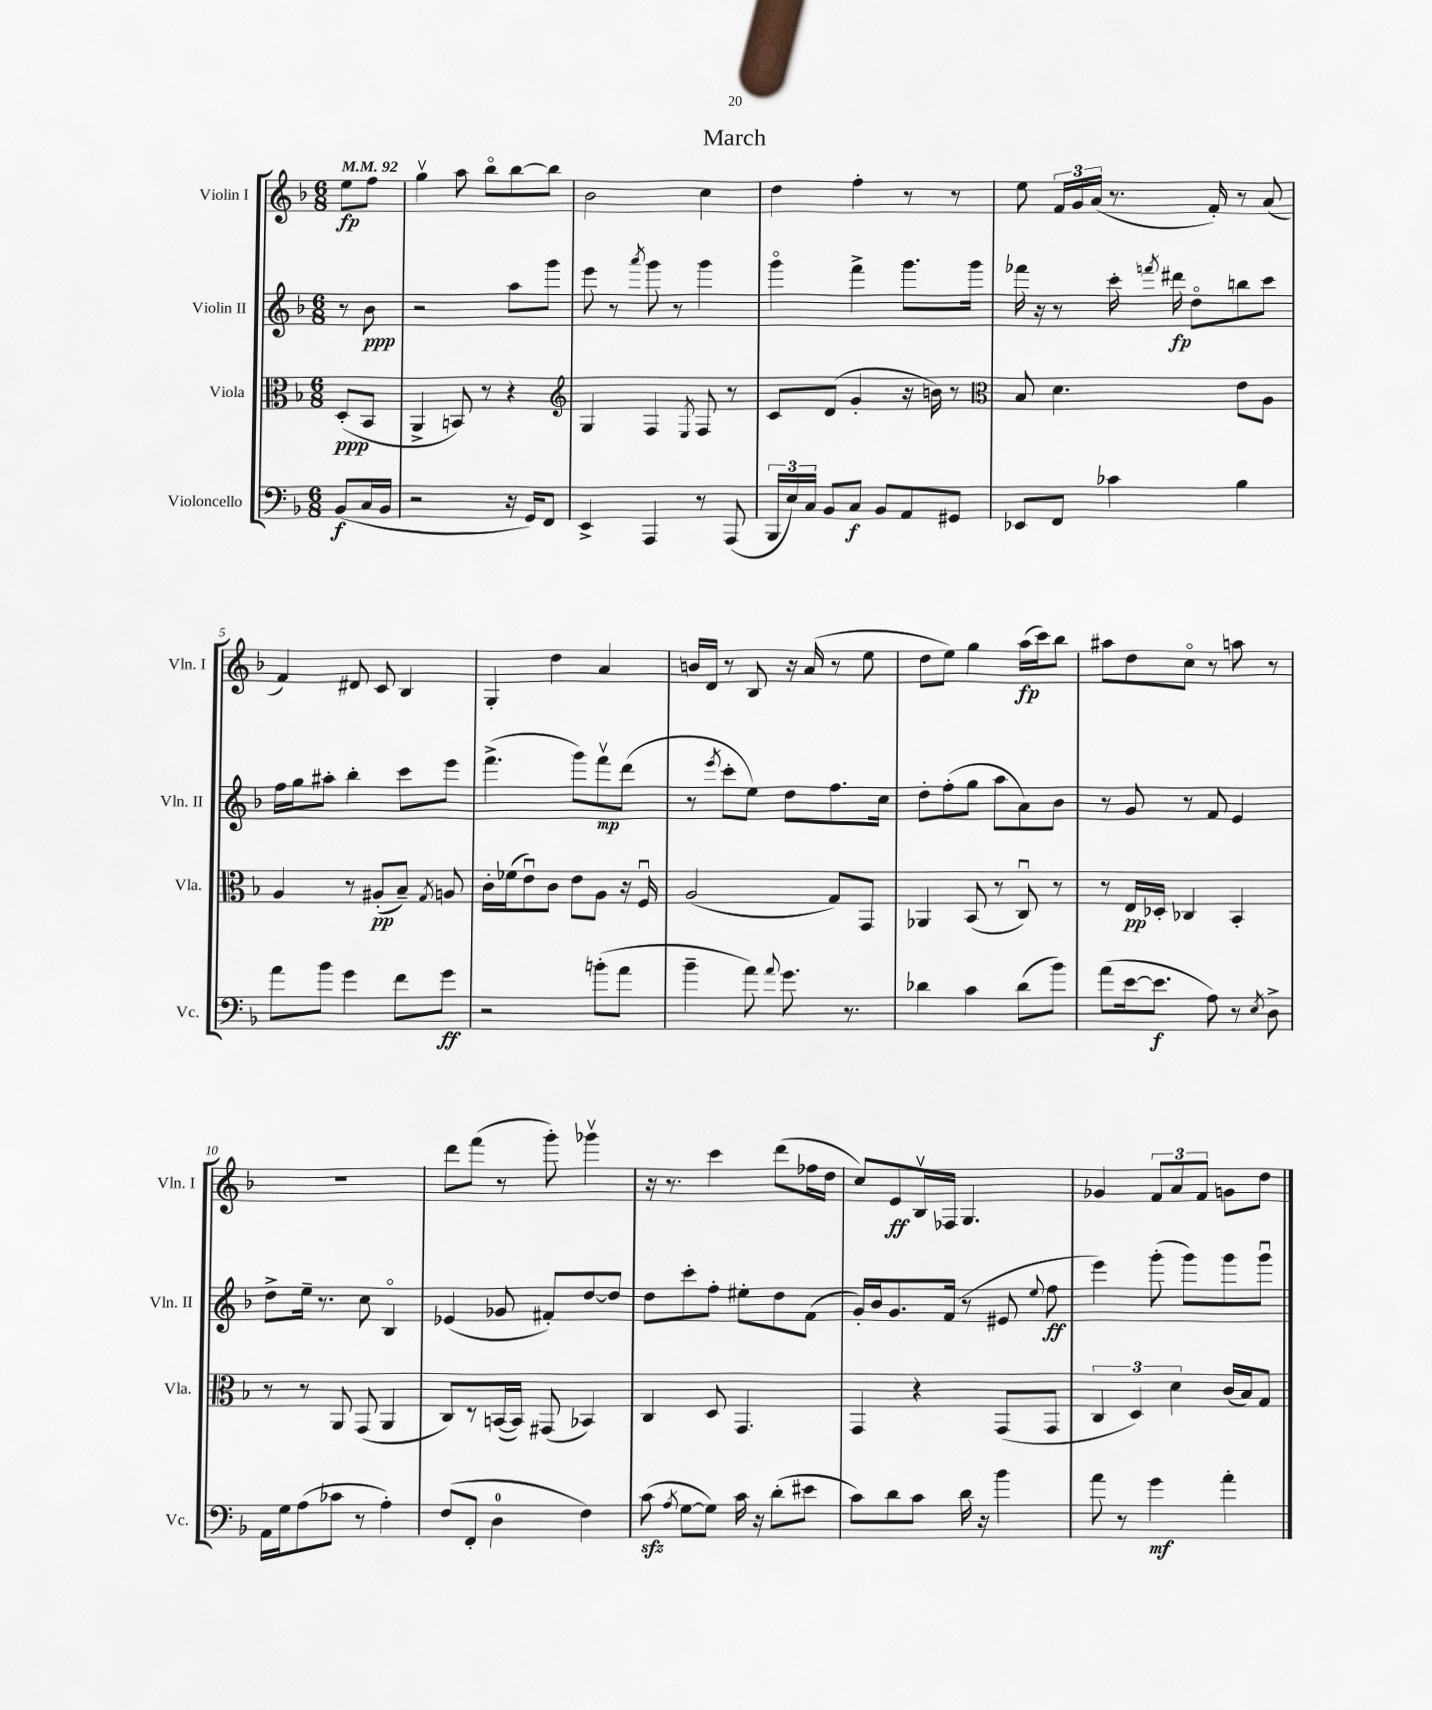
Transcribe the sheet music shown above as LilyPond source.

\header { title = "March" }
<<
\new StaffGroup <<
\new Staff = "s0" \with { instrumentName = "Violin I" shortInstrumentName = "Vln. I" } {
    \clef treble \key f \major \numericTimeSignature \time 6/8 \partial 4 \tempo 4 = 92
    \autoBeamOff e''8[\fp f''8] |
    g''4\upbow a''8 bes''8[\flageolet bes''8~ bes''8] |
    bes'2 c''4 |
    d''4 f''4-. r8 r8 |
    e''8 \tuplet 3/2 { f'16[ g'16 a'16]( } r8. f'16-.) r8 a'8( |
    f'4) dis'8 c'8 bes4 |
    g4-. d''4 a'4 |
    b'16[ d'16] r8 bes8 r16 a'16( r8 e''8 |
    d''8[ e''8]) g''4 a''16[\fp( c'''16) bes''8] |
    ais''8[ d''8 c''8]\flageolet r8 a''8 r8 |
    R2. |
    d'''8[ f'''8]( r8 g'''8-.) ges'''4\upbow |
    r16 r8. c'''4 d'''8[( fes''16 d''16] |
    c''8[) e'8\ff bes16\upbow fes16] g4. |
    ges'4 \tuplet 3/2 { f'8[ a'8 f'8] } g'8[ d''8] \bar "|." |
}
\new Staff = "s1" \with { instrumentName = "Violin II" shortInstrumentName = "Vln. II" } {
    \clef treble \key f \major \numericTimeSignature \time 6/8 \partial 4
    \autoBeamOff r8 bes'8\ppp |
    r2 a''8[ g'''8] |
    e'''8 r8 \acciaccatura { a'''8 } g'''8 r8 g'''4 |
    g'''4\flageolet f'''4-> g'''8.[ g'''16] |
    fes'''16 r16 r8 c'''16-. \acciaccatura { f'''8 } dis'''16\fp d''8[\flageolet b''8 c'''8] |
    f''16[ g''16 ais''8]-. bes''4-. c'''8[ e'''8] |
    f'''4.->( g'''8[) f'''8\upbow\mp d'''8]( |
    r8 \acciaccatura { e'''8 } c'''8[-. e''8]) d''8[ f''8. c''16] |
    d''8[-. f''8-.( g''8] a''8[ a'8) bes'8] |
    r8 g'8 r8 f'8 e'4 |
    d''8[-> e''16]-- r8. c''8 bes4\flageolet |
    ees'4( ges'8 fis'8[-.) d''8~ d''8] |
    d''8[ c'''8-. f''8]-. eis''8[-. d''8 f'8]( |
    g'16[-.) bes'16 g'8. f'16]( r8 eis'8 \appoggiatura { e''8 } f''8\ff |
    e'''4) g'''8-.( g'''8[) g'''8 g'''8]\downbow \bar "|." |
}
\new Staff = "s2" \with { instrumentName = "Viola" shortInstrumentName = "Vla." } {
    \clef alto \key f \major \numericTimeSignature \time 6/8 \partial 4
    \autoBeamOff d8[-.\ppp( bes,8] |
    a,4-> b,8) r8 r4 |
    \clef treble g4 f4 \acciaccatura { e8 } f8 r8 |
    c'8[ d'8]( g'4-. r16 b'16) r8 |
    \clef alto bes8 d'4. e'8[ a8] |
    a4 r8 ais8[-.\pp( bes8]--) \acciaccatura { g8 } a8 |
    c'16[-. fes'16( e'8\downbow) c'8] e'8[ a8] r16 f16\downbow |
    a2( g8[) g,8] |
    aes,4 bes,8( r8 c8\downbow) r8 |
    r8 e16[\pp des16]-. ces4 bes,4-. |
    r8 r8 a,8 g,8( a,4 |
    c8[) r8 b,16~( b,16]) gis,8( bes,4) |
    c4 d8 g,4. |
    g,4 r4 g,8[( g,8] |
    \tuplet 3/2 { c4 d4) d'4 } c'16[( bes16) g8] \bar "|." |
}
\new Staff = "s3" \with { instrumentName = "Violoncello" shortInstrumentName = "Vc." } {
    \clef bass \key f \major \numericTimeSignature \time 6/8 \partial 4
    \autoBeamOff bes,8[\f( c16 bes,16] |
    r2 r16 g,16[) f,8] |
    e,4-> a,,4 r8 a,,8( |
    \tuplet 3/2 { bes,,16[ e16) c16] } bes,8[ c8]\f bes,8[ a,8 gis,8] |
    ees,8[ f,8] ces'4 bes4 |
    a'8[ bes'8] g'4 f'8[ g'8]\ff |
    r2 b'8[-.( a'8] |
    bes'4-- a'8) \appoggiatura { a'8 } g'8. r8. |
    des'4 c'4 des'8[( bes'8]) |
    a'8[( e'16~ e'8.]\f a8) r8 \acciaccatura { e8 } d8-> |
    a,16[ g16 a8( ces'8] r8 a4-.) |
    f8[( f,8]-. d4-0 f4) |
    c'8\sfz( \acciaccatura { a8 } g8[~ g8]) c'16 r16 d'8[-.( eis'8] |
    c'8[) d'8 c'8] d'16 r16 bes'4 |
    a'8 r8 g'4\mf a'4-. \bar "|." |
}
>>
>>
